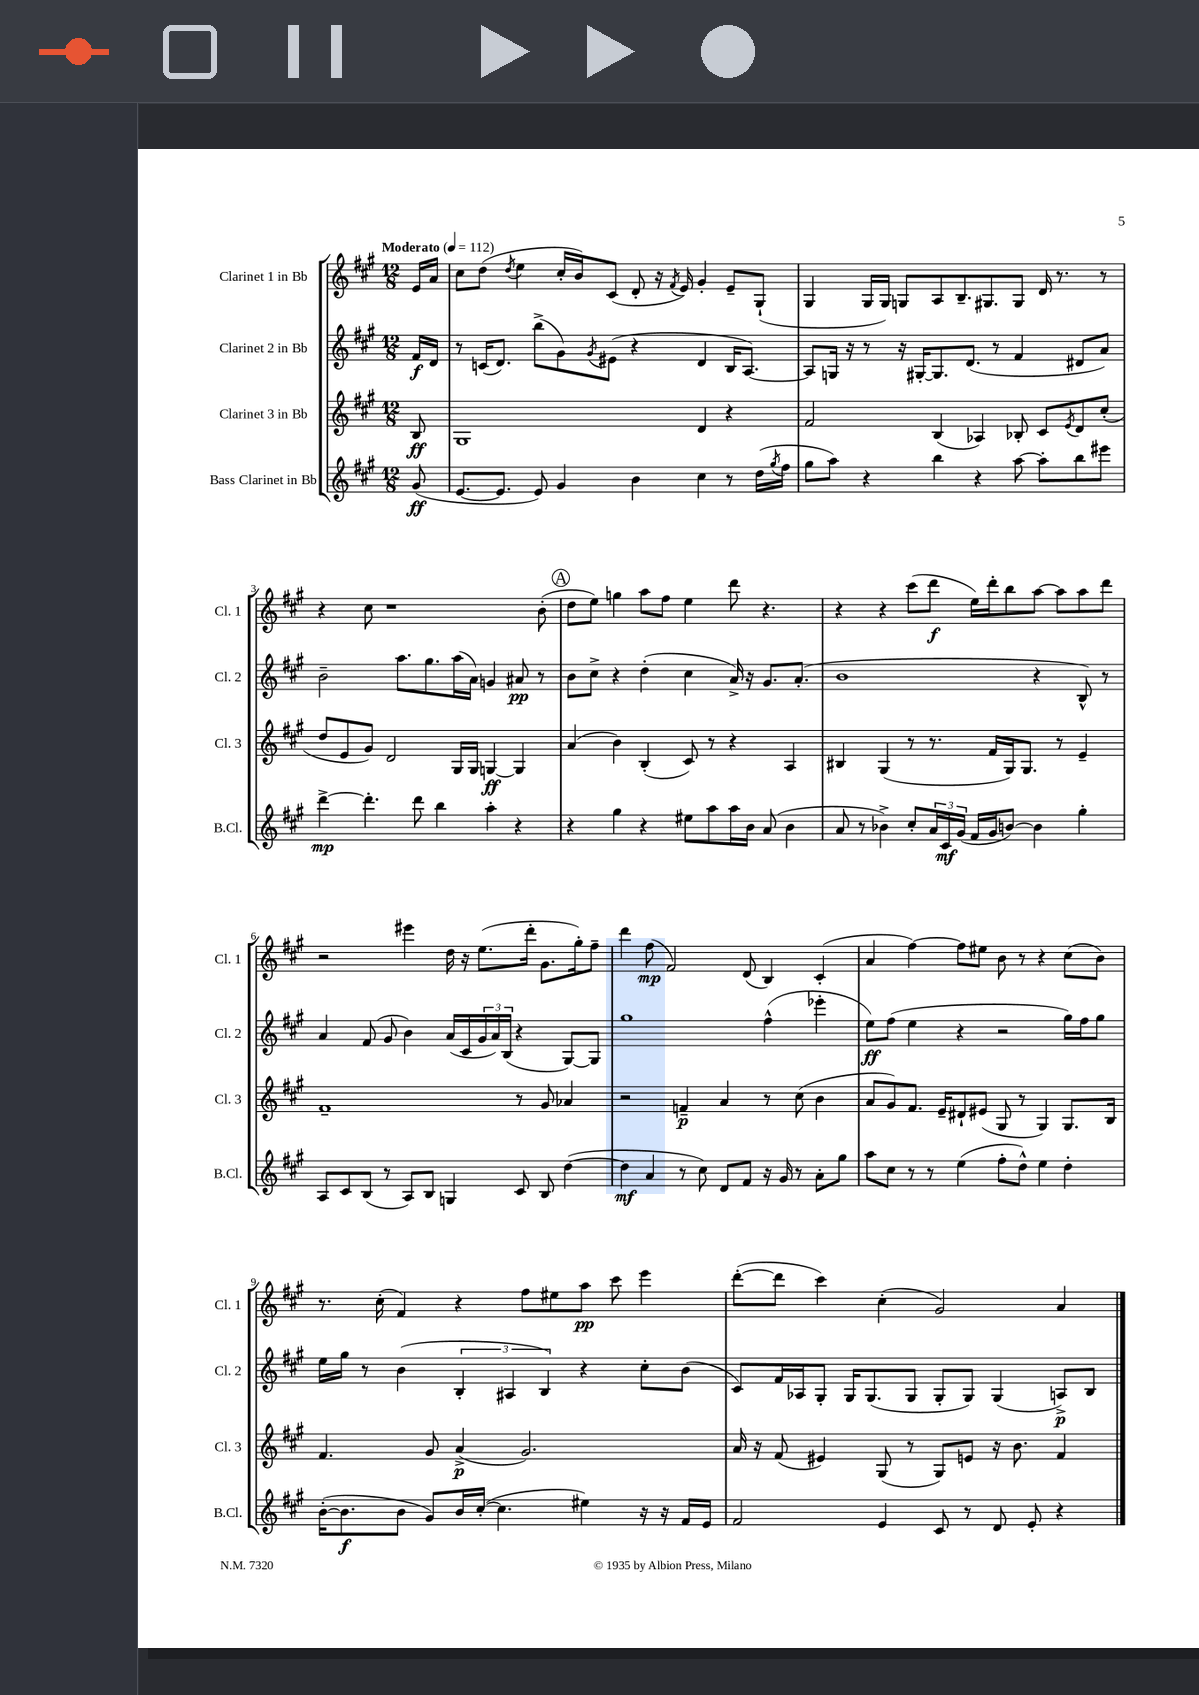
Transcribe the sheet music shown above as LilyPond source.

<<
\new StaffGroup <<
\new Staff = "s0" \with { instrumentName = "Clarinet 1 in Bb" shortInstrumentName = "Cl. 1" } {
    \clef treble \key a \major \numericTimeSignature \time 12/8 \partial 8 \tempo "Moderato" 4 = 112
    e'16 a'16 |
    cis''8 d''8( \acciaccatura { d''8 } e''4 cis''16-. b'16) cis'8( d'8-. r16 \acciaccatura { fis'8 } e'16) gis'4-. e'8-- gis8-!( |
    gis4 gis16 gis16) g8 a8 b8.-- gis8. gis8 d'16 r8. r8 |
    r4 cis''8 r1 b'8-.( |
    \mark \markup { \circle "A" } d''8 e''8) g''4 a''8 fis''8 e''4 d'''8 r4. |
    r4 r4 cis'''8( d'''8\f e''16) d'''16-. b''8 a''8~ a''8 a''8 d'''8 |
    r2 eis'''4 d''16 r16 e''8.( d'''16-. gis'8. gis''16-.) fis''8-- |
    d'''4 fis''8\mp( fis'2) d'8( b4) cis'4-.( |
    a'4 fis''4~) fis''8 eis''8 b'8 r8 r4 cis''8( b'8) |
    r8. cis''16-.( fis'4) r4 fis''8 eis''8 a''8\pp cis'''8 e'''4 |
    d'''8~-.( d'''8 cis'''4) cis''4-.( gis'2) a'4 \bar "|." |
}
\new Staff = "s1" \with { instrumentName = "Clarinet 2 in Bb" shortInstrumentName = "Cl. 2" } {
    \clef treble \key a \major \numericTimeSignature \time 12/8 \partial 8
    fis'16\f d'16 |
    r8 c'16( d'8.) b''8->( gis'8) \acciaccatura { gis'8 } eis'8( r4 d'4 b16 a8.~) |
    a8 g16 r16 r8 r16 gis16~-. gis8. d'8.( r8 fis'4 dis'8 a'8) |
    b'2-- a''8. gis''8. a''16( a'16) g'4 ais'8\pp r8 |
    \mark \markup { \circle "A" } b'8 cis''8-> r4 d''4-.( cis''4 a'16->) r16 gis'8. a'8.-.( |
    b'1 r4 b8-^) r8 |
    a'4 fis'8( gis'8 b'4) a'16( cis'16 \tuplet 3/2 { gis'16 a'16) b16( } r4 gis8~) gis8 |
    gis''1 fis''4-^( ees'''4-. |
    e''8\ff) fis''8( e''4 r4 r2 gis''16) fis''16 gis''8 |
    e''16 gis''16 r8 b'4( \tuplet 3/2 { b4-. ais4 b4) } r4 cis''8-. b'8( |
    cis'8) fis'16 aes16 gis8-. gis16 gis8.( gis8 gis8-. gis8) gis4( a8->\p) b8 \bar "|." |
}
\new Staff = "s2" \with { instrumentName = "Clarinet 3 in Bb" shortInstrumentName = "Cl. 3" } {
    \clef treble \key a \major \numericTimeSignature \time 12/8 \partial 8
    b8\ff |
    gis1 d'4 r4 |
    fis'2 b4( aes4) bes8-. cis'8 \acciaccatura { e'8 } d'8 cis''8-.( |
    d''8 e'8 gis'8) d'2 gis16 gis16 g4~\ff g4 |
    \mark \markup { \circle "A" } a'4( b'4) b4-.( cis'8) r8 r4 a4 |
    bis4 gis4( r8 r8. fis'16 gis16) gis8. r8 e'4-- |
    fis'1-- r8 gis'8 aes'4 |
    r2 f'4--\p a'4 r8 cis''8( b'4 |
    a'8 gis'8) fis'8. e'16-- dis'8-! eis'8( gis8 r8 gis4) gis8. b16 |
    fis'4. gis'8 a'4->\p( gis'2.) |
    a'16 r16 fis'8( eis'4) gis8( r8 gis8) e'8 r16 b'8. fis'4 \bar "|." |
}
\new Staff = "s3" \with { instrumentName = "Bass Clarinet in Bb" shortInstrumentName = "B.Cl." } {
    \clef treble \key a \major \numericTimeSignature \time 12/8 \partial 8
    gis'8\ff( |
    e'8.~ e'8. e'8) gis'4 b'4 cis''4 r8 d''16( \acciaccatura { gis''8 } fis''16 |
    gis''8 a''8) r4 b''4 r4 a''8~ a''8-. b''8 eis'''8 |
    d'''4~->\mp d'''4.-. d'''8 b''4 a''4-. r4 |
    \mark \markup { \circle "A" } r4 gis''4 r4 eis''8 a''8 a''16 b'16 a'8( b'4 |
    a'8 r8 bes'4->) cis''8-. \tuplet 3/2 { a'16 cis'16\mf gis'16( } fis'16 gis'16 b'8~) b'4 gis''4-. |
    a8 cis'8 b8( r8 a8) b8 g4 cis'8 b8 d''4~( |
    d''4\mf a'4 r8 cis''8) d'8 fis'8 r16 gis'16 r8 a'8-. gis''8 |
    a''8 cis''8 r8 r8 e''4( fis''8-. d''8-^) e''4 d''4-. |
    b'16~-.( b'8.\f b'8 gis'8) b'16 cis''16~-.( cis''4. eis''4) r16 r16 fis'16 e'16 |
    fis'2 e'4 cis'8 r8 d'8 e'8-. r4 \bar "|." |
}
>>
>>
